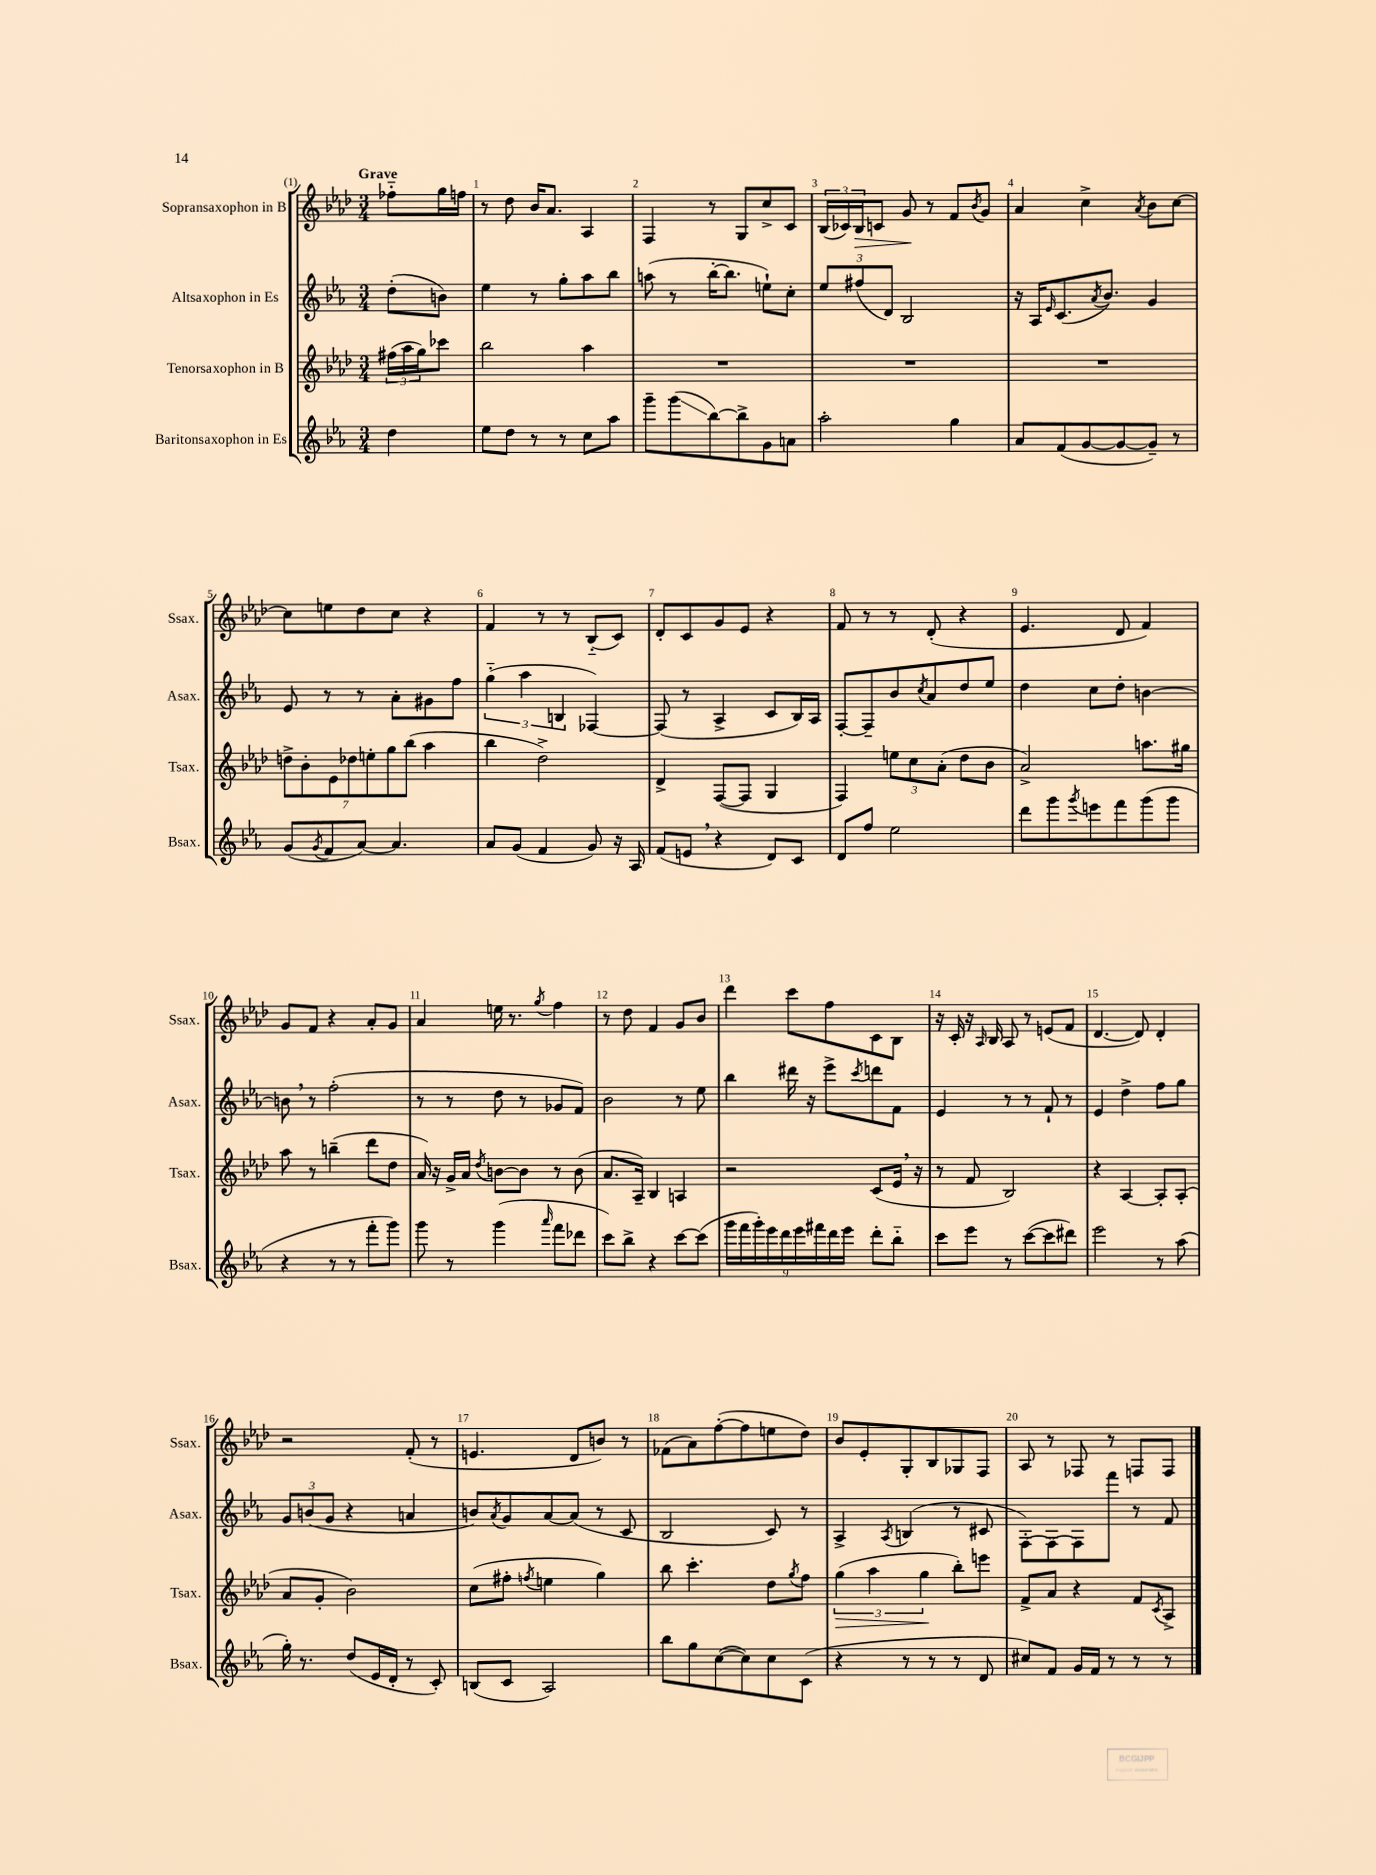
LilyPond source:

<<
\new StaffGroup <<
\new Staff = "s0" \with { instrumentName = "Sopransaxophon in B" shortInstrumentName = "Ssax." } {
    \clef treble \key aes \major \numericTimeSignature \time 3/4 \partial 4 \tempo "Grave"
    fes''8-_ g''16 f''16 |
    r8 des''8 bes'16 aes'8. aes4 |
    f4 r8 g8 c''8-> c'8 |
    \tuplet 3/2 { bes16( ces'16) bes16\> } c'8 g'8\! r8 f'8 \acciaccatura { bes'8 } g'8 |
    aes'4 c''4-> \acciaccatura { aes'8 } bes'8 c''8~ |
    c''8 e''8 des''8 c''8 r4 |
    f'4 r8 r8 bes8-_( c'8) |
    des'8-. c'8 g'8 ees'8 r4 |
    f'8 r8 r8 des'8-.( r4 |
    ees'4. des'8 f'4) |
    g'8 f'8 r4 aes'8-. g'8 |
    aes'4 e''16 r8. \acciaccatura { g''8 } f''4 |
    r8 des''8 f'4 g'8 bes'8 |
    des'''4 c'''8 f''8 c'8 bes8 |
    r16 c'16-. r16 \grace { aes16 } bes16 aes8 r8 e'8( f'8 |
    des'4.~ des'8) des'4-. |
    r2 f'8-.( r8 |
    e'4. des'8 b'8) r8 |
    fes'8( aes'8) f''8~-.( f''8 e''8 des''8) |
    bes'8 ees'8-. g8-. bes8 ges8 f8 |
    aes8 r8 fes8 r8 f8 f8 \bar "|." |
}
\new Staff = "s1" \with { instrumentName = "Altsaxophon in Es" shortInstrumentName = "Asax." } {
    \clef treble \key ees \major \numericTimeSignature \time 3/4 \partial 4
    d''8-.( b'8) |
    ees''4 r8 g''8-. aes''8 bes''8 |
    a''8( r8 bes''16~-. bes''8. e''8-!) c''8-. |
    \tuplet 3/2 { ees''8 fis''8( d'8) } bes2 |
    r16 aes16 \grace { ees'16 } c'8.( \acciaccatura { aes'8 } bes'8.) g'4 |
    ees'8 r8 r8 aes'8-. gis'8 f''8 |
    \tuplet 3/2 { g''4-_( aes''4 b4 } fes4~) |
    fes8( r8 aes4-> c'8 bes16) aes16 |
    f8~-. f8-- bes'8 \acciaccatura { c''8 } aes'8 d''8 ees''8 |
    d''4 c''8 d''8-. b'4~ |
    b'8 \breathe r8 f''2-.( |
    r8 r8 d''8 r8 ges'8 f'8) |
    bes'2 r8 ees''8 |
    bes''4 dis'''16 r16 ees'''8-> \acciaccatura { c'''8 } d'''8 f'8 |
    ees'4 r8 r8 f'8-! r8 |
    ees'4 d''4-> f''8 g''8 |
    \tuplet 3/2 { g'8 b'8( g'8 } r4 a'4 |
    b'8) \acciaccatura { aes'8 } g'8 aes'8~ aes'8( r8 c'8 |
    bes2 c'8) r8 |
    aes4-> \acciaccatura { aes8 } b4( r8 cis'8 |
    f8~-.) f8~ f8 f'''8 r8 f'8 \bar "|." |
}
\new Staff = "s2" \with { instrumentName = "Tenorsaxophon in B" shortInstrumentName = "Tsax." } {
    \clef treble \key aes \major \numericTimeSignature \time 3/4 \partial 4
    \tuplet 3/2 { fis''16( aes''16 g''16) } ces'''8 |
    bes''2 aes''4 |
    R2. |
    R2. |
    R2. |
    \tuplet 7/4 { d''8-> bes'8-. ees'8 des''8 e''8-. g''8 bes''8( } aes''4 |
    bes''4 des''2->) |
    des'4-> f8~( f8 g4 |
    f4) \tuplet 3/2 { e''8 c''8 aes'8-.( } des''8 bes'8 |
    aes'2->) a''8. gis''16 |
    aes''8 r8 b''4--( des'''8 des''8 |
    aes'16) r16 g'16-> aes'16 \acciaccatura { des''8 } b'8~ b'8 r8 b'8( |
    aes'8. aes16--) bes4 a4 |
    r2 c'8( ees'16 \breathe r16 |
    r8 f'8 bes2) |
    r4 aes4~ aes8-. aes8-.( |
    aes'8 g'8-. bes'2) |
    c''8( fis''8-. \acciaccatura { f''8 } e''4 g''4) |
    bes''8 c'''4.-. des''8 \acciaccatura { g''8 } f''8 |
    \tuplet 3/2 { g''4\>( aes''4 g''4\! } bes''8-.) e'''8 |
    f'8-> aes'8 r4 f'8 \acciaccatura { c'8 } aes8-> \bar "|." |
}
\new Staff = "s3" \with { instrumentName = "Baritonsaxophon in Es" shortInstrumentName = "Bsax." } {
    \clef treble \key ees \major \numericTimeSignature \time 3/4 \partial 4
    d''4 |
    ees''8 d''8 r8 r8 c''8 aes''8 |
    g'''8-- g'''8\glissando( bes''8~) bes''8-> g'8 a'8 |
    aes''2-. g''4 |
    aes'8 f'8( g'8~ g'8~ g'8--) r8 |
    g'8( \acciaccatura { g'8 } f'8 aes'8~) aes'4. |
    aes'8 g'8( f'4 g'8) r16 aes16 |
    f'8( e'8 \breathe r4 d'8) c'8 |
    d'8 f''8 ees''2 |
    d'''8 g'''8 \acciaccatura { g'''8 } e'''8 f'''8 g'''8( g'''8 |
    r4 r8 r8 f'''8-. g'''8) |
    g'''8 r8 g'''4( \grace { aes'''16 } f'''8 des'''8 |
    c'''8) bes''8-> r4 c'''8~ c'''8( |
    \tuplet 9/8 { g'''16 f'''16 g'''16-.) ees'''16 d'''16 ees'''16 fis'''16 d'''16 ees'''16 } d'''8-. bes''8-_ |
    c'''8 ees'''8 r8 c'''8~( c'''8 dis'''8) |
    ees'''2 r8 aes''8( |
    g''16-.) r8. d''8( ees'16 d'16-. r8 c'8-.) |
    b8( c'8 aes2) |
    bes''8 g''8 c''8~( c''8) c''8 c'8( |
    r4 r8 r8 r8 d'8 |
    cis''8) f'8 g'16 f'16 r8 r8 r8 \bar "|." |
}
>>
>>
\layout { \context { \Score \override BarNumber.break-visibility = ##(#f #t #t) barNumberVisibility = #all-bar-numbers-visible } }
